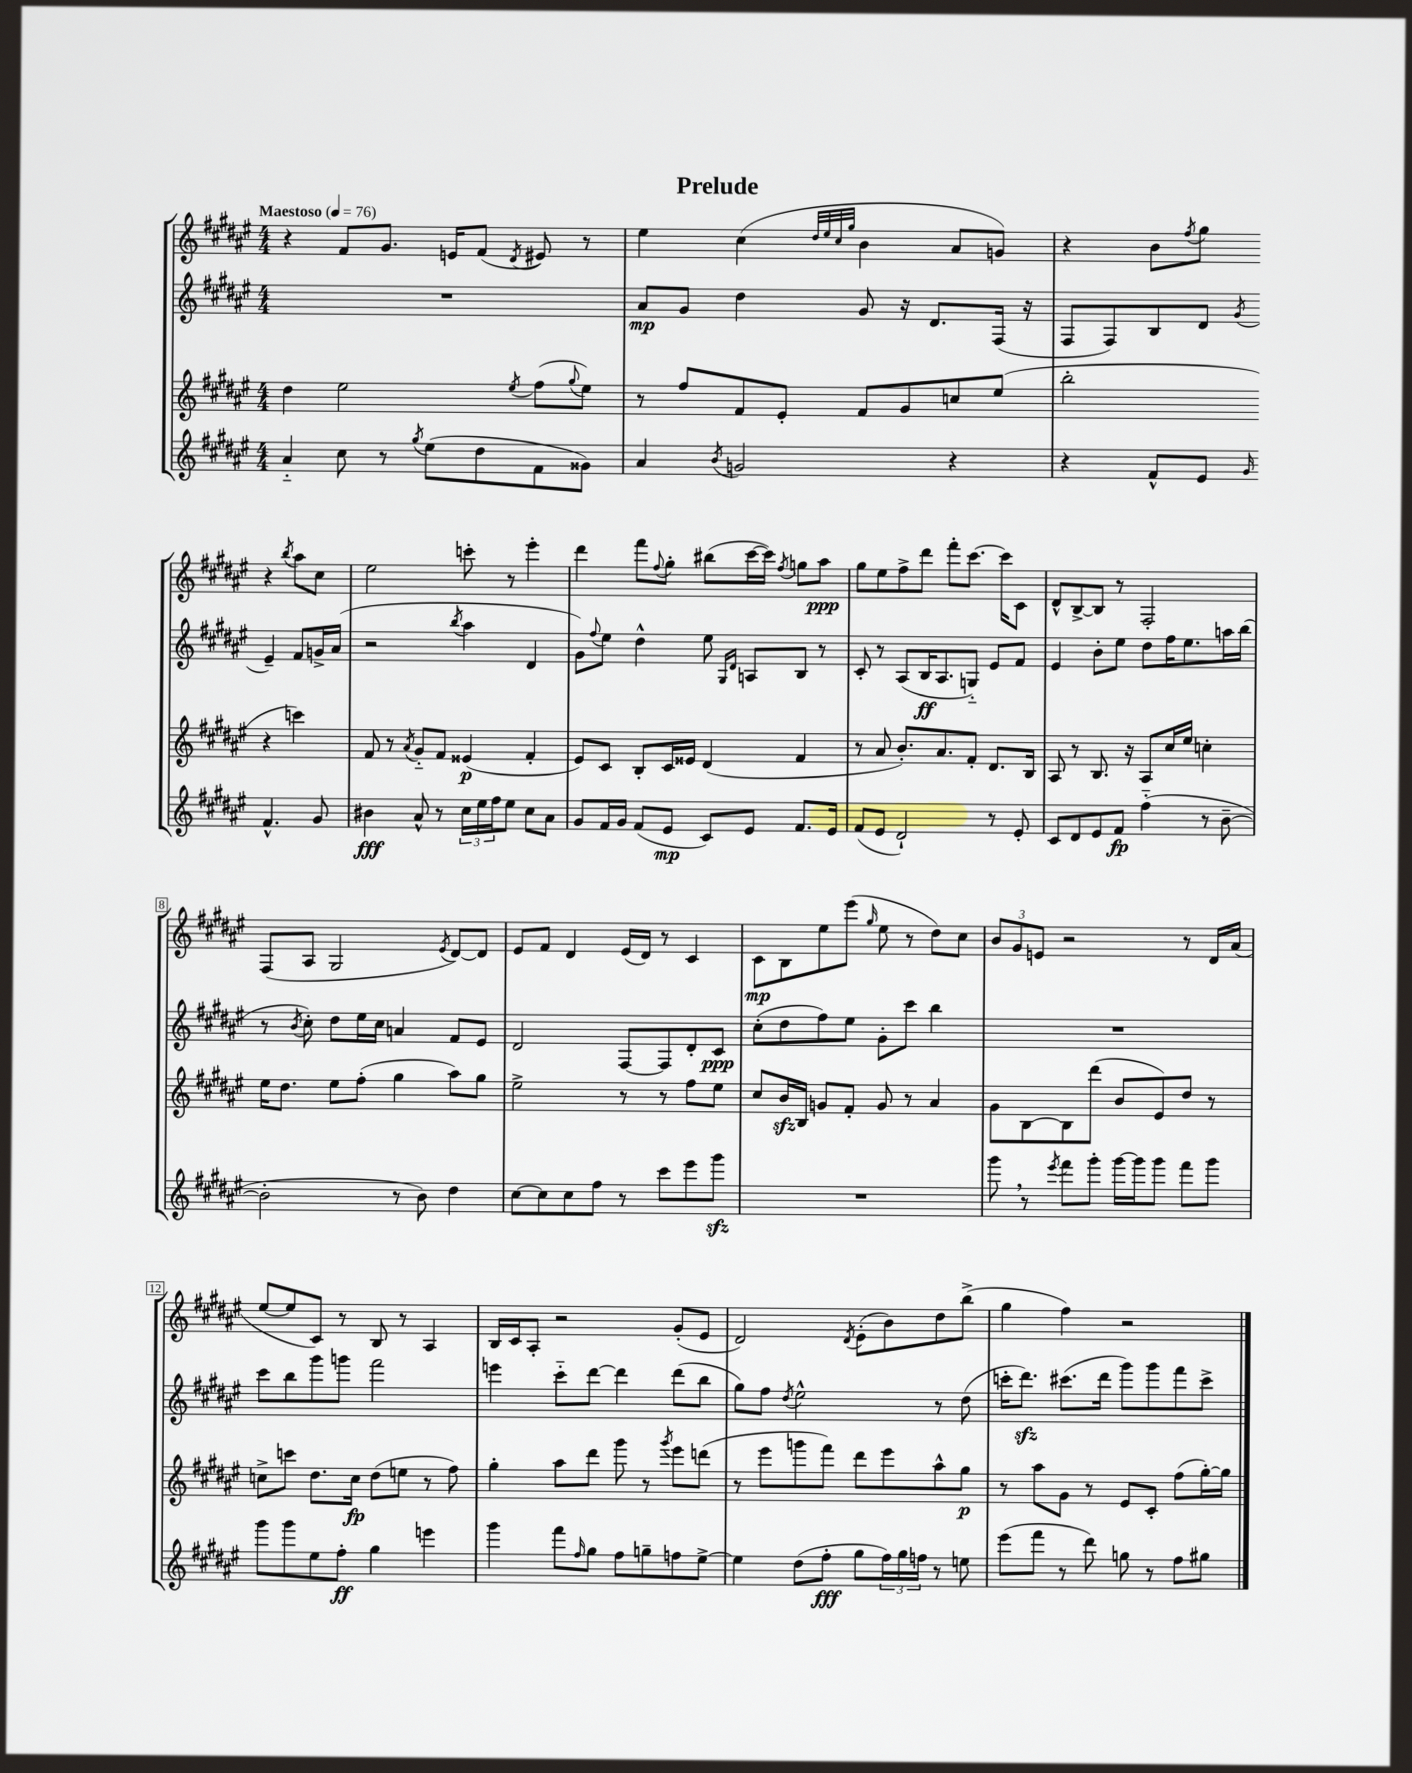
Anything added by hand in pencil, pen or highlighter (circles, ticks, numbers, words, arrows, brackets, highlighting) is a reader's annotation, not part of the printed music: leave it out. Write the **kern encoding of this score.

**kern	**dynam	**kern	**dynam	**kern	**dynam	**kern	**dynam
*part4	*part4	*part3	*part3	*part2	*part2	*part1	*part1
*staff4	*staff4	*staff3	*staff3	*staff2	*staff2	*staff1	*staff1
*clefG2	*	*clefG2	*	*clefG2	*	*clefG2	*
*k[f#c#g#d#a#e#]	*	*k[f#c#g#d#a#e#]	*	*k[f#c#g#d#a#e#]	*	*k[f#c#g#d#a#e#]	*
*M4/4	*	*M4/4	*	*M4/4	*	*M4/4	*
*MM76	*	*MM76	*	*MM76	*	*MM76	*
=1	=1	=1	=1	=1	=1	=1	=1
!	!	!	!	!	!	!LO:TX:a:B:t=Maestoso	!
4a#/	.	4dd#\	.	1r	.	4r	.
8cc#\	.	2ee#\	.	.	.	8f#/L	.
8r	.	.	.	.	.	8.g#/J	.
8qgg#/	.	.	.	.	.	.	.
(8ee#\L	.	.	.	.	.	.	.
.	.	.	.	.	.	16en/KL	.
8dd#\	.	.	.	.	.	(8f#/J	.
.	.	8qee#/	.	.	.	8qd#/	.
8f#\	.	(8ff#\L	.	.	.	8e#X/)	.
.	.	8qqgg#/	.	.	.	.	.
8g##X\J)	.	8ee#\J)	.	.	.	8r	.
=2	=2	=2	=2	=2	=2	=2	=2
4a#/	.	8r	.	8a#/L	mp	4ee#\	.
.	.	8ff#/L	.	8g#/J	.	.	.
8qb/	.	.	.	.	.	.	.
2gn/	.	8f#/	.	4dd#\	.	(4cc#\	.
.	.	8e#'/J	.	.	.	.	.
.	.	.	.	.	.	32qqdd#/LLL	.
.	.	.	.	.	.	32qqee#/	.
.	.	.	.	.	.	32qqcc#/	.
.	.	.	.	.	.	32qqgg#/JJJ	.
.	.	8f#/L	.	8g#/	.	4b\	.
.	.	8g#/	.	16r	.	.	.
.	.	.	.	8.d#/L	.	.	.
4r	.	8ccn/	.	.	.	8a#/L	.
.	.	(8ee#/J	.	(16F#/Jk	.	8gn/J)	.
.	.	.	.	16r	.	.	.
=3	=3	=3	=3	=3	=3	=3	=3
4r	.	2bb'\	.	8F#/L	.	4r	.
.	.	.	.	8F#/)	.	.	.
8f#^^/L	.	.	.	8B/	.	8b\L	.
.	.	.	.	.	.	8qff#/	.
8e#/J	.	.	.	8d#/J	.	8gg#\J	.
16qqg#/	.	.	.	8qg#/	.	.	.
4.f#^^/	.	4r	.	4e#~/	.	4r	.
.	.	.	.	.	.	8qbb/	.
.	.	4cccn\)	.	8f#/L	.	8aa#\L	.
8g#/	.	.	.	16gn^/L	.	8cc#\J	.
.	.	.	.	(16a#/JJ	.	.	.
!!LO:LB:g=z
=4	=4	=4	=4	=4	=4	=4	=4
4b#X\	fff	8f#/	.	2r	.	2ee#\	.
.	.	8r	.	.	.	.	.
.	.	8qa#/	.	.	.	.	.
8a#^^/	.	8g#/L	.	.	.	.	.
8r	.	8f#/J	.	.	.	.	.
.	.	.	.	8qbb/	.	.	.
24cc#\LL	.	(4e##X/	p	4aa#\	.	8cccn'\	.
24ee#\	.	.	.	.	.	.	.
24ff#\J	.	.	.	.	.	.	.
8ee#\J	.	.	.	.	.	8r	.
8cc#\L	.	4f#'/	.	4d#/	.	4eee#'\	.
8a#\J	.	.	.	.	.	.	.
=5	=5	=5	=5	=5	=5	=5	=5
8g#/L	.	8e#/L)	.	8g#\L)	.	4ddd#\	.
.	.	.	.	8qqff#/	.	.	.
16f#/L	.	8c#/J	.	8ee#\J	.	.	.
16g#/JJ	.	.	.	.	.	.	.
(8f#/L	.	8B'/L	.	4dd#^^\	.	8fff#\L	.
.	.	.	.	.	.	8qqff#/	.
8e#/J	mp	16c#/L	.	.	.	8gg#'\J	.
.	.	16e##X/JJ	.	.	.	.	.
8c#/L)	.	(4d#/	.	8ee#\	.	(8bb#X\L	.
.	.	.	.	16qqG#/LL	.	.	.
.	.	.	.	16qqd#/JJ	.	.	.
8e#/J	.	.	.	8An/L	.	[16ccc#\L	.
.	.	.	.	.	.	16ccc#\JJ])	.
.	.	.	.	.	.	8qff#/	.
8.f#/L	.	4f#/	.	8B/J	.	8ggn\L	.
.	.	.	.	8r	.	8aa#\J	ppp
16e#/Jk	.	.	.	.	.	.	.
=6	=6	=6	=6	=6	=6	=6	=6
(8f#/L	.	8r	.	8c#'/	.	8gg#\L	.
8e#/J	.	8a#/	.	8r	.	8ee#\	.
2d#`/)	.	8.b'/L)	.	(8A#/L	.	8ff#^\	.
.	.	.	.	16B/K	ff	8ddd#\J	.
.	.	8.a#/	.	8.A#/	.	.	.
.	.	.	.	.	.	8fff#'\L	.
.	.	8f#'/J	.	8Gn/J)	.	[8.ccc#\J	.
8r	.	8.d#/L	.	8e#/L	.	.	.
.	.	.	.	.	.	16ccc#\KL]	.
8e#'/	.	.	.	8f#/J	.	8c#\J	.
.	.	16B/Jk	.	.	.	.	.
=7	=7	=7	=7	=7	=7	=7	=7
8c#/L	.	8A#/	.	4e#/	.	8d#^^/L	.
8d#/	.	8r	.	.	.	[8B^/	.
8e#/	.	8.B/	.	8b'\L	.	8B/J]	.
8f#/J	fp	.	.	8ee#\J	.	8r	.
.	.	16r	.	.	.	.	.
(4ff#\	.	8A#/L	.	8dd#\L	.	2F#'/	.
.	.	16cc#/L	.	16ff#\K	.	.	.
.	.	16ee#/JJ	.	8.ee#\	.	.	.
8r	.	4ccn'\	.	.	.	.	.
[8b~\	.	.	.	16aan\L	.	.	.
.	.	.	.	(16bb\JJ	.	.	.
!!LO:LB:g=z
=8	=8	=8	=8	=8	=8	=8	=8
2b'\]	.	16ee#\KL	.	8r	.	(8F#/L	.
.	.	8.dd#\J	.	.	.	.	.
.	.	.	.	8qb/	.	.	.
.	.	.	.	8cc#'\)	.	8A#/J	.
.	.	8ee#\L	.	8dd#\L	.	2G#/	.
.	.	(8ff#'\J	.	16ee#\L	.	.	.
.	.	.	.	16cc#\JJ	.	.	.
8r	.	4gg#\	.	4an/	.	.	.
8b\)	.	.	.	.	.	.	.
.	.	.	.	.	.	8qe#/	.
4dd#\	.	8aa#\L)	.	8f#/L	.	[8d#/L)	.
.	.	8gg#\J	.	8e#/J	.	8d#/J]	.
=9	=9	=9	=9	=9	=9	=9	=9
[8cc#\L	.	2ee#^\	.	2d#/	.	8e#/L	.
8cc#\]	.	.	.	.	.	8f#/J	.
8cc#\	.	.	.	.	.	4d#/	.
8ff#\J	.	.	.	.	.	.	.
8r	.	8r	.	[8F#/L	.	(16e#/LL	.
.	.	.	.	.	.	16d#/JJ)	.
8ccc#\L	.	8r	.	8F#/]	.	8r	.
8eee#\	.	8ff#\L	.	8d#'/	.	4c#/	.
8ggg#zz\J	.	8ee#\J	.	8c#/J	ppp	.	.
=10	=10	=10	=10	=10	=10	=10	=10
1r	.	8cc#/L	.	(8cc#'\L	.	8c#\L	mp
.	.	16bzz/L	.	8dd#\	.	8B\	.
.	.	16B/JJ	.	.	.	.	.
.	.	8gn/L	.	8ff#\)	.	8ee#\	.
.	.	8f#'/J	.	8ee#\J	.	(8eee#\J	.
.	.	.	.	.	.	16qqgg#/	.
.	.	8g/	.	8g#'\L	.	8ee#\	.
.	.	8r	.	8ccc#\J	.	8r	.
.	.	4a#/	.	4bb\	.	8dd#\L)	.
.	.	.	.	.	.	8cc#\J	.
=11	=11	=11	=11	=11	=11	=11	=11
8ggg#,\	.	8g#\L	.	1r	.	12b/L	.
.	.	.	.	.	.	12g#/	.
8r	.	[8B\	.	.	.	.	.
.	.	.	.	.	.	12en/J	.
8qeee#/	.	.	.	.	.	.	.
8fff#\L	.	8B\]	.	.	.	2r	.
8ggg#'\J	.	(8ddd#\J	.	.	.	.	.
[16ggg#\LL	.	8b/L	.	.	.	.	.
16ggg#\J]	.	.	.	.	.	.	.
8ggg#\J	.	8e#/)	.	.	.	.	.
8fff#\L	.	8dd#/J	.	.	.	8r	.
8ggg#\J	.	8r	.	.	.	16d#/LL	.
.	.	.	.	.	.	(16a#/JJ	.
!!LO:LB:g=z
=12	=12	=12	=12	=12	=12	=12	=12
8ggg#\L	.	8ccn^\L	.	8ccc#\L	.	[8ee#/L	.
8ggg#\	.	8cccn\J	.	8bb\	.	8ee#/]	.
8ee#\	.	8.dd#\L	.	8ggg#\	.	8c#/J)	.
8ff#'\J	ff	.	.	8gggn\J	.	8r	.
.	.	16cc\Jk	fp	.	.	.	.
4gg#\	.	(8dd#\L	.	2fff#\	.	8B/	.
.	.	8een\J	.	.	.	8r	.
4eeen\	.	8r	.	.	.	4A#/	.
.	.	8ff#\)	.	.	.	.	.
=13	=13	=13	=13	=13	=13	=13	=13
4ggg#\	.	4gg#'\	.	4eeen\	.	16B/LL	.
.	.	.	.	.	.	16c#/J	.
.	.	.	.	.	.	8A#'/J	.
8fff#\L	.	8aa#\L	.	8ccc#\L	.	2r	.
16qqff#/	.	.	.	.	.	.	.
8gg#\J	.	8ddd#\J	.	[8ddd#\J	.	.	.
8ff#\L	.	8ggg#\	.	4ddd#\]	.	.	.
8ggn~\	.	8r	.	.	.	.	.
.	.	8qggg#/	.	.	.	.	.
8ffn\	.	8eee#\L	.	(8ddd#\L	.	(8g#'/L	.
[8ee#^\J	.	(8dddn\J	.	8bb\J	.	8e#/J	.
=14	=14	=14	=14	=14	=14	=14	=14
4ee#\]	.	8r	.	8gg#\L)	.	2d#/)	.
.	.	8eee#\L	.	8ff#\J	.	.	.
.	.	.	.	8qdd#/	.	.	.
(8dd#\L	.	8gggn\	.	2ee#^^\	.	.	.
8ff#'\J	fff	8fff#\J)	.	.	.	.	.
.	.	.	.	.	.	8qd#/	.
8gg#\L	.	8ddd#\L	.	.	.	(8e#'\L	.
24ff#\L)	.	8eee#\	.	.	.	8b\)	.
24gg#\	.	.	.	.	.	.	.
24ffn\JJ	.	.	.	.	.	.	.
8r	.	8aa#^^\	.	8r	.	8dd#\	.
8een\	.	8gg#\J	p	(8dd#\	.	(8bb^\J	.
=15	=15	=15	=15	=15	=15	=15	=15
(8eee#\L	.	8r	.	16cccn'\KL	.	4gg#\	.
.	.	.	.	8.ddd#zz\J)	.	.	.
8fff#\J	.	8aa#\L	.	.	.	.	.
8r	.	8g#\J	.	(8.ccc#X\L	.	4ff#\)	.
8ddd#\)	.	8r	.	.	.	.	.
.	.	.	.	16ddd#\Jk	.	.	.
8ggn\	.	8e#/L	.	8ggg#\L)	.	2r	.
8r	.	8c#'/J	.	8ggg#\	.	.	.
8ff#\L	.	(8ff#\L	.	8fff#\	.	.	.
8gg#X\J	.	[16gg#'\L)	.	8ccc#^\J	.	.	.
.	.	16gg#\JJ]	.	.	.	.	.
==	==	==	==	==	==	==	==
*-	*-	*-	*-	*-	*-	*-	*-
